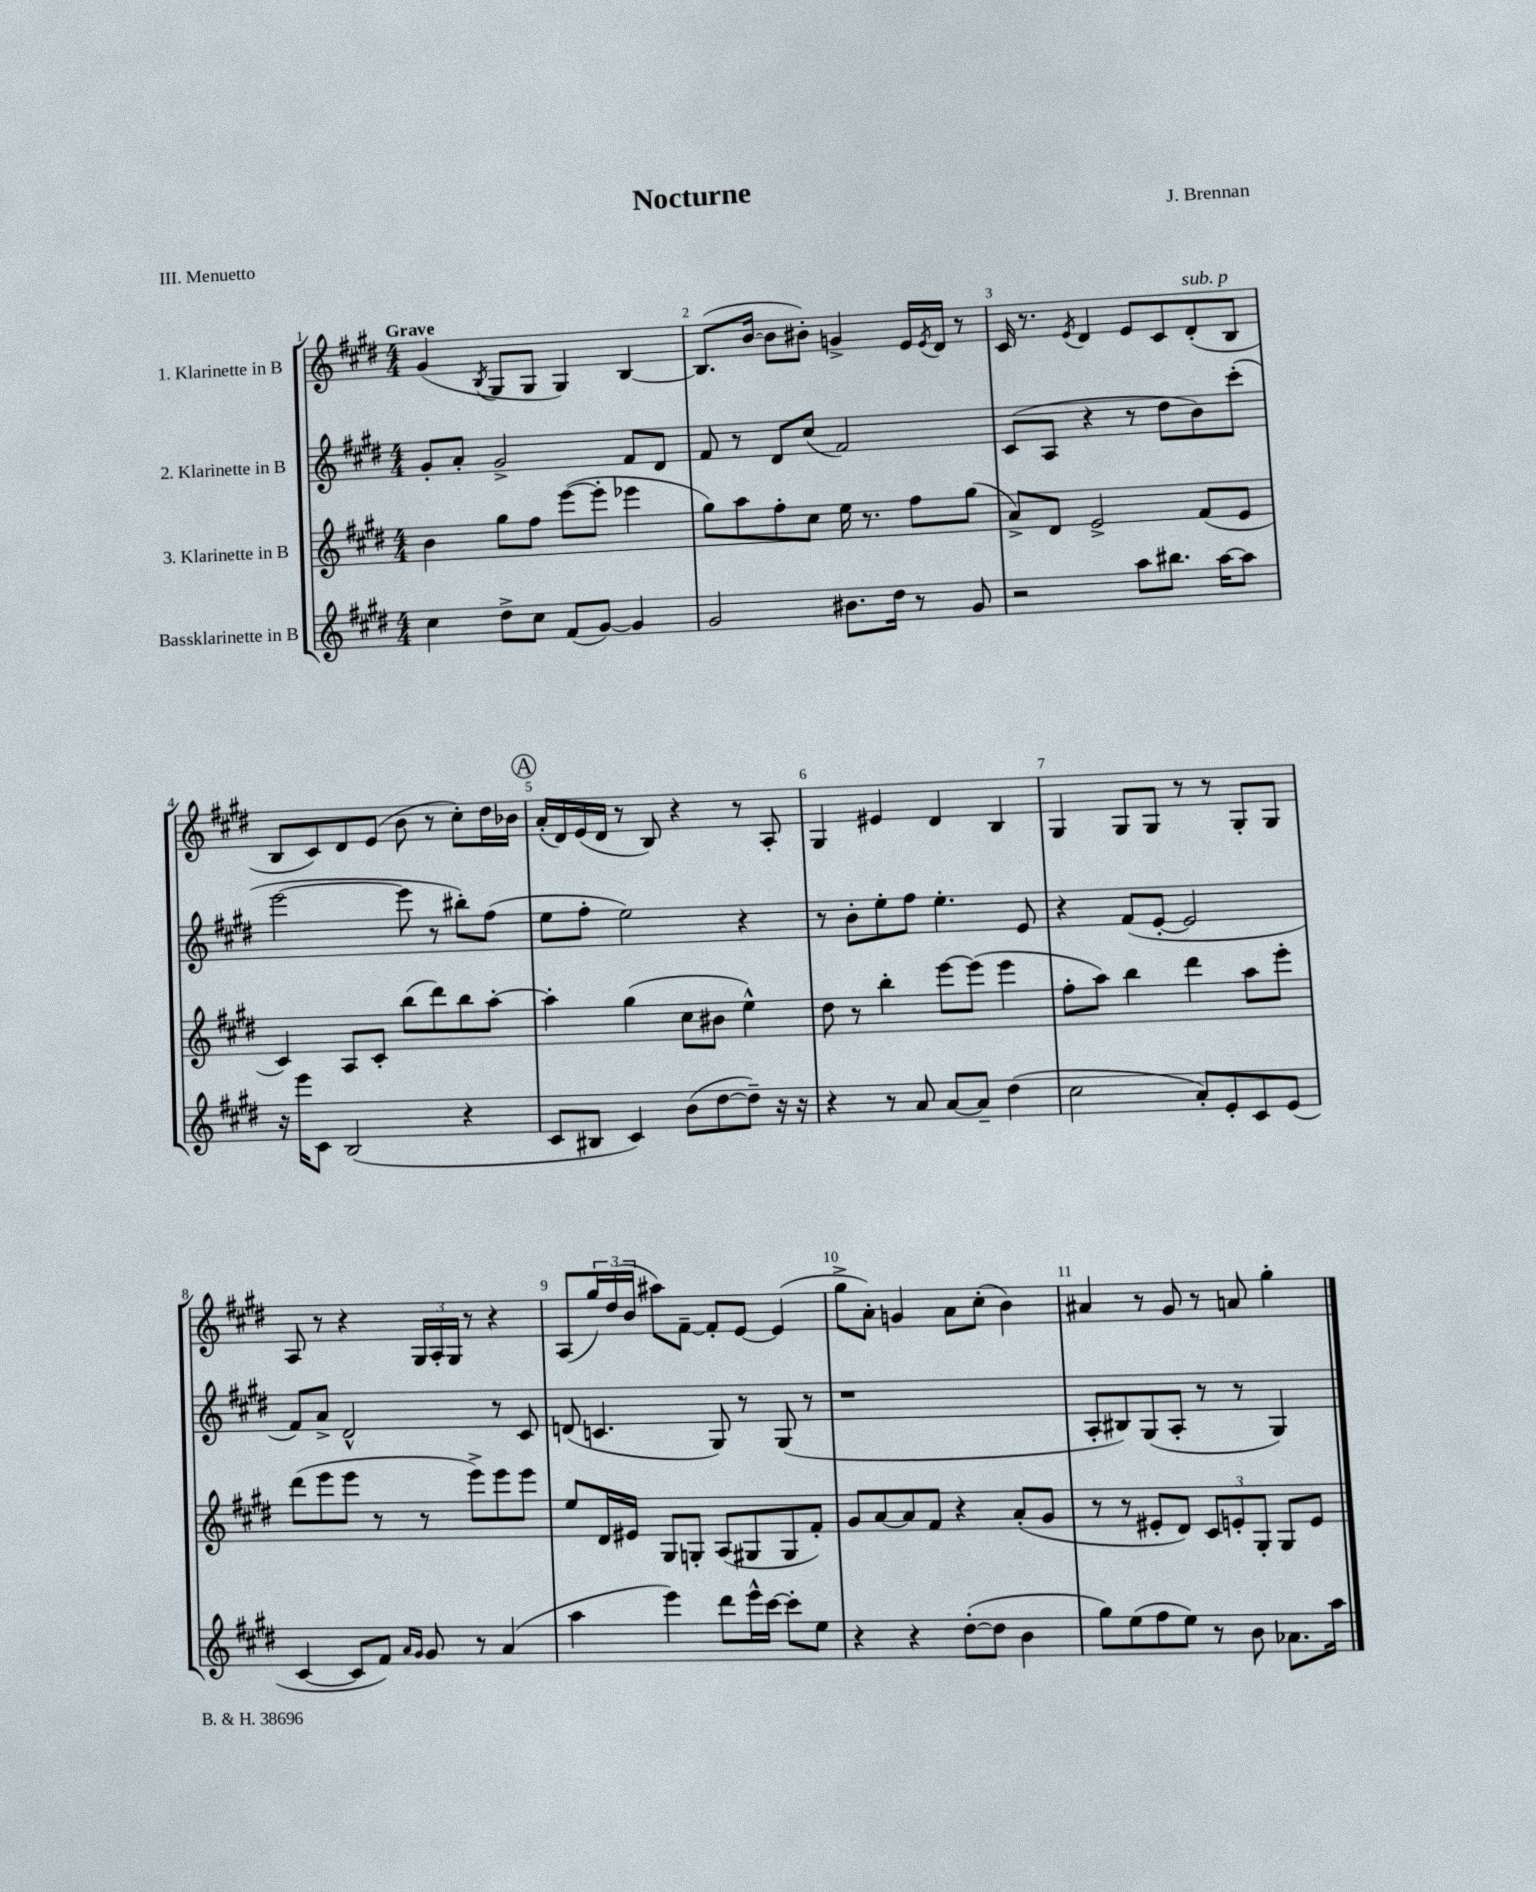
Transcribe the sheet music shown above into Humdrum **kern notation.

**kern	**kern	**kern	**kern
*part4	*part3	*part2	*part1
*staff4	*staff3	*staff2	*staff1
*I"Bassklarinette in B	*I"3. Klarinette in B	*I"2. Klarinette in B	*I"1. Klarinette in B
*clefG2	*clefG2	*clefG2	*clefG2
*k[f#c#g#d#]	*k[f#c#g#d#]	*k[f#c#g#d#]	*k[f#c#g#d#]
*M4/4	*M4/4	*M4/4	*M4/4
=1	=1	=1	=1
!	!	!	!LO:TX:a:B:t=Grave
4cc#\	4b\	8g#'/L	(4g#/
.	.	8a'/J	.
.	.	.	8qB/
8dd#^\L	8gg#\L	2g#^/	8G#/L
8cc#\J	8ff#\J	.	8G#/J
(8f#/L	([8eee\L	.	4G#/)
[8g#/J)	8eee'\J]	.	.
4g#/]	4eee-X\	8f#/L	[4B/
.	.	8d#/J	.
=2	=2	=2	=2
2g#/	8gg#\L)	8f#/	(8.B/L]
.	8aa\	8r	.
.	.	.	[16b/Jk
.	8ff#'\	8d#/L	8b\L]
.	8cc#\J	(8cc#/J	8b#X'\J)
8.b#X\L	16ee\	2f#/)	4gn^/
.	8.r	.	.
16dd#\Jk	.	.	.
8r	8ff#\L	.	16e/LL
.	.	.	8qe/
.	.	.	16d#/JJ
8g#/	(8gg#\J	.	8r
=3	=3	=3	=3
2r	8a^/L)	(8c#/L	16c#/
.	.	.	8.r
.	8d#/J	8A/J	.
.	.	.	8qe/
.	2e^/	4r	4d#/
8aa\L	.	8r	8e/L
8.bb#X\J	.	8dd#\L	8c#/
!	!	!	!LO:TX:a:i:t=sub. p
.	(8f#/L	8b\)	(8d#'/
[16aa\KL	.	.	.
8aa\J]	8e/J	(8ccc#'\J	8B/J
!!LO:LB:g=z
=4	=4	=4	=4
16r	4c#/)	[2eee\	8B/L
16eee\KL	.	.	.
8c#\J	.	.	8c#/)
(2B/	8A/L	.	8d#/
.	8c#'/J	.	(8e/J
.	(8bb\L	8eee\]	8b\
.	8ddd#\)	8r	8r
4r	8bb\	8bb#X'\L)	8cc#'\L)
.	[8aa'\J	(8ff#\J	16dd#\L
.	.	.	16b-X\JJ
!!LO:REH:place=s1:t=A
=5	=5	=5	=5
8c#/L	4aa'\]	8ee\L	(16a'/LL
.	.	.	16d#/)
8B#X/J	.	8ff#'\J	(16e/
.	.	.	16d#/JJ
4c#/)	(4gg#\	2ee\)	8r
.	.	.	8B/)
(8b\L	8cc#\L	.	4r
[8dd#\	8b#X\J	.	.
8dd#~\J])	4ee^^\)	4r	8r
16r	.	.	8A'/
16r	.	.	.
=6	=6	=6	=6
4r	8dd#\	8r	4G#/
.	8r	8b'\L	.
8r	4bb'\	8ee'\	4e#X/
8a/	.	8ff#\J	.
[8a/L	[8eee\L	4.ee'\	4d#/
8a~/J]	(8eee\J]	.	.
(4dd#\	4eee\	.	4B/
.	.	8e/	.
=7	=7	=7	=7
2cc#\	8ff#'\L	4r	4G#/
.	8aa\J)	.	.
.	4bb\	(8f#/L	8G#/L
.	.	[8e'/J	8G#/J
8a'/L)	4ddd#\	2e/]	8r
8e'/	.	.	8r
8c#/	8aa\L	.	8G#'/L
(8e/J	8eee'\J	.	8G#/J
!!LO:LB:g=z
=8	=8	=8	=8
[4c#/	(8ddd#\L	8f#/L)	8A/
.	8eee\	8a^/J	8r
8c#/L]	8eee\J	2d#^^/	4r
8f#/J)	8r	.	.
16qqa/LL	.	.	.
16qqg#/JJ	.	.	.
8g#/	8r	.	24G#/LL
.	.	.	24A'/
.	.	.	24G#/JJ
8r	8eee^\L)	.	8r
(4a/	8eee\	8r	4r
.	8eee\J	8c#/	.
=9	=9	=9	=9
4aa\	8ee/L	(8dn/	(8A/L
.	16d#/L	4.cn/	24gg#/L)
.	.	.	(24dd#/
.	16e#X/JJ	.	.
.	.	.	24b/JJ
4eee\)	8G#/L	.	8aa#X\L)
.	8Gn'/J	.	[8f#~\J
8ddd#\L	(8A/L	8G#/)	8f#'/L]
16eee^^\L	8G#X/	8r	[8e/J
[16ccc#\JJ	.	.	.
8ccc#'\L]	8G#/	(8G#/	(4e/]
8ee\J	8f#'/J)	8r	.
=10	=10	=10	=10
4r	8g#/L	1r	8gg#^\L
.	[8a/	.	8a'\J)
4r	8a/]	.	4gn/
.	8f#/J	.	.
([8dd#'\L	4r	.	8a\L
8dd#\J]	.	.	(8cc#'\J
4b\	(8a'/L	.	4b\)
.	8g#/J	.	.
=11	=11	=11	=11
8gg#\L)	8r	8A'/L	4a#X/
(8ee\	8r	8B#X/)	.
8ff#\	8e#X'/L	(8G#/	8r
8ee\J)	8d#/J)	8A'/J	8g#/
8r	12c#/L	8r	8r
.	12en'/	.	.
8b\	.	8r	8an/
.	12G#'/J	.	.
8.a-X\L	8G#/L	4G#/)	4gg#'\
.	8e/J	.	.
16aa\Jk	.	.	.
==	==	==	==
*-	*-	*-	*-
